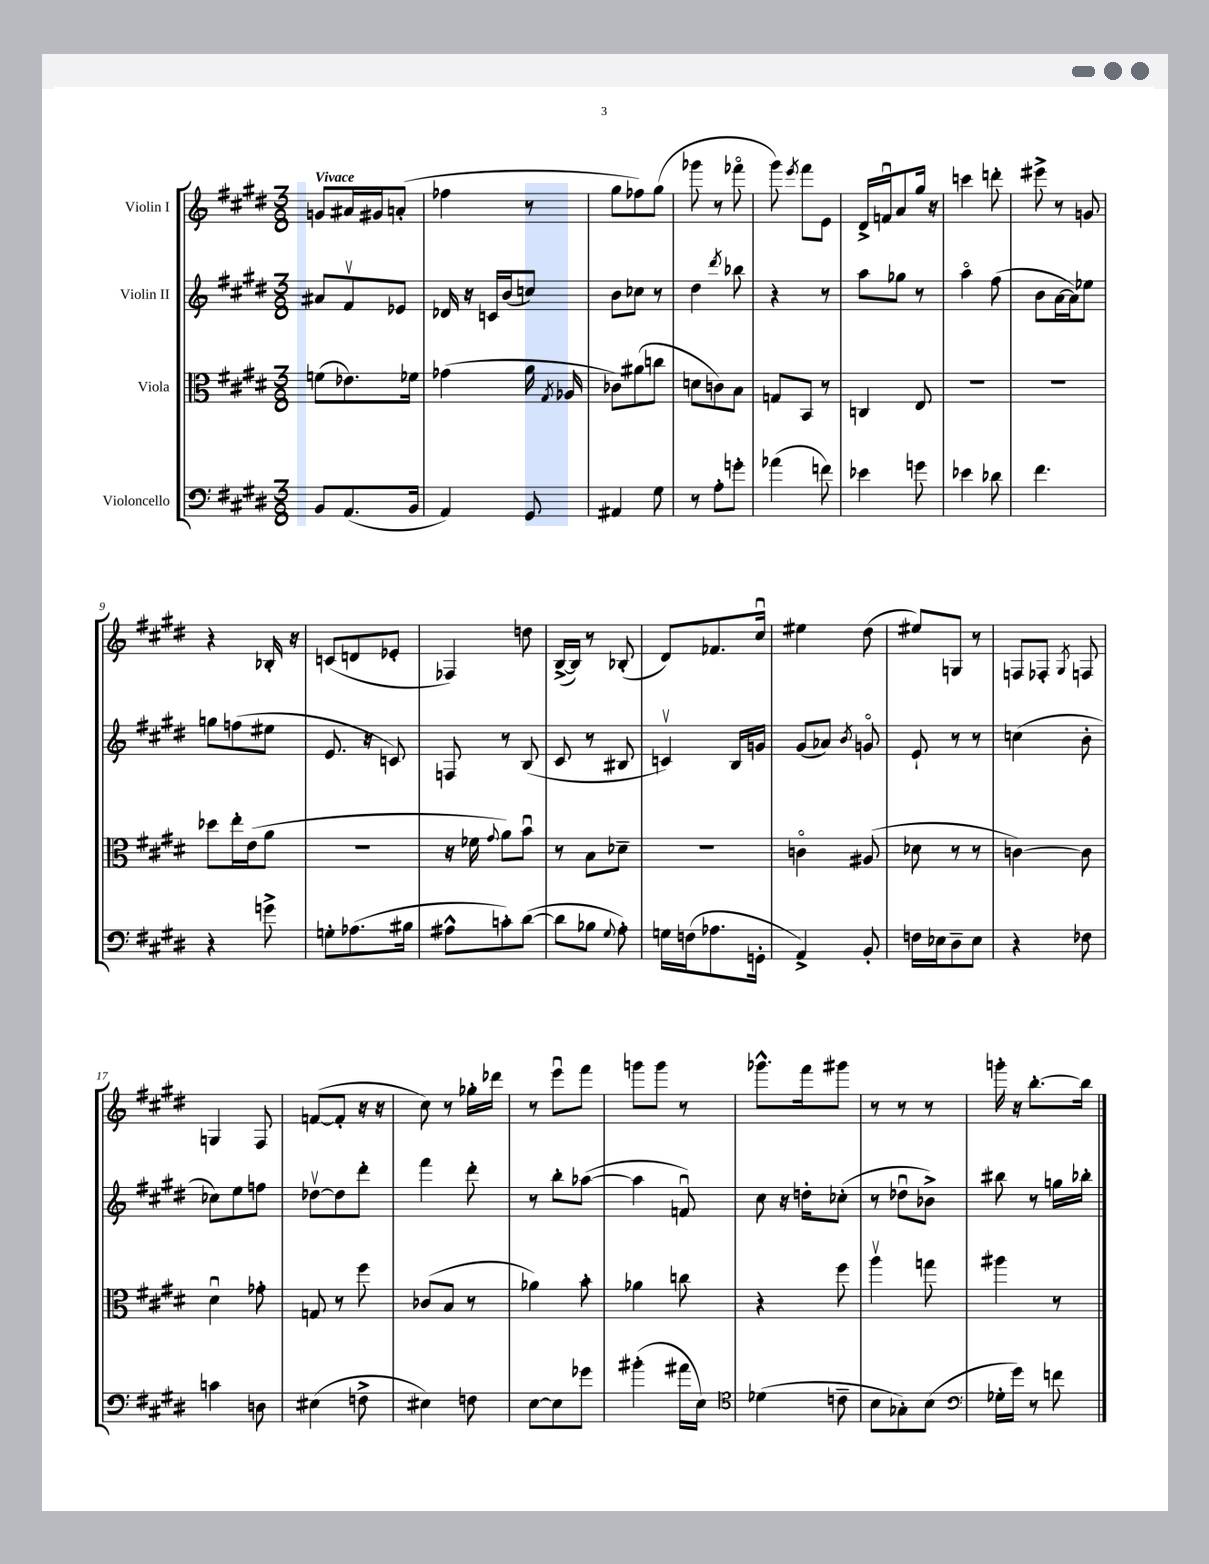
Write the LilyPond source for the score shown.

<<
\new StaffGroup <<
\new Staff = "s0" \with { instrumentName = "Violin I" } {
    \clef treble \key e \major \numericTimeSignature \time 3/8 \tempo "Vivace"
    \autoBeamOff g'8[ ais'16 gis'16 a'8]-.( |
    fes''4 r8 |
    gis''8[ fes''8) gis''8]( |
    ges'''8 r8 fes'''8\flageolet |
    gis'''8) \acciaccatura { e'''8 } fis'''8[ e'8] |
    dis'16[-> f'16\downbow a'8 gis''16] r16 |
    c'''4 d'''8-. |
    eis'''8-> r8 g'8 |
    r4 bes16-. r16 |
    c'8[( d'8 ees'8]-. |
    fes4) d''8 |
    b16[~->( b16]) r8 bes8-.( |
    dis'8[) fes'8. cis''16]\downbow |
    eis''4 dis''8( |
    eis''8[) g8] r8 |
    f8[ fes8]-. \acciaccatura { gis8 } f8 |
    g4 fis8 |
    f'8[~( f'8]-. r16 r16 |
    cis''8) r8 ges''16[-. des'''16] |
    r8 e'''8[\downbow fis'''8] |
    g'''8[ g'''8] r8 |
    ges'''8.[-^ fis'''16 gis'''8] |
    r8 r8 r8 |
    g'''16-. r16 b''8.[~-. b''16] \bar "|." |
}
\new Staff = "s1" \with { instrumentName = "Violin II" } {
    \clef treble \key e \major \numericTimeSignature \time 3/8
    \autoBeamOff ais'8[ fis'8\upbow ees'8] |
    des'16 r16 c'16[ b'16( c''8]) |
    b'8[ ces''8] r8 |
    dis''4 \acciaccatura { dis'''8 } bes''8 |
    r4 r8 |
    a''8[ ges''8] r8 |
    a''4\flageolet fis''8( |
    b'8[ a'16~ a'16) ees''8] |
    g''8[ f''8( eis''8] |
    e'8. r16 c'8) |
    f8 r8 b8( |
    cis'8 r8 bis8 |
    c'4\upbow) b16[ g'16] |
    gis'8[( aes'8]) \acciaccatura { b'8 } g'8\flageolet |
    e'8-! r8 r8 |
    c''4( b'8-. |
    ces''8[) e''8 f''8] |
    des''8[~\upbow des''8 dis'''8]-. |
    fis'''4 dis'''8-. |
    r8 b''8[-. aes''8]~( |
    aes''4 f'8\downbow) |
    cis''8 r16 d''16[-. ces''8]-.( |
    r8 des''8[\downbow bes'8]->) |
    bis''8 r8 g''16[ bes''16]-. \bar "|." |
}
\new Staff = "s2" \with { instrumentName = "Viola" } {
    \clef alto \key e \major \numericTimeSignature \time 3/8
    \autoBeamOff f'8[( ees'8.) fes'16] |
    ges'4( a'16 \acciaccatura { gis8 } aes16 |
    ces'8[) ais'8( c''8] |
    d'8[ c'8) b8] |
    g8[ b,8] r8 |
    c4 e8 |
    R4. |
    R4. |
    des''8[ e''16-. e'16( a'8] |
    R4. |
    r16 fes'16 \appoggiatura { gis'8 } a'8[) b'8]\downbow |
    r8 b8[ des'8]-- |
    R4. |
    c'4\flageolet ais8( |
    des'8 r8 r8 |
    c'4~) c'8 |
    dis'4\downbow ges'8-. |
    g8 r8 fis''8 |
    ces'8[( b8] r8 |
    aes'4) b'8-. |
    aes'4 c''8 |
    r4 fis''8 |
    a''4\upbow g''8 |
    ais''4 r8 \bar "|." |
}
\new Staff = "s3" \with { instrumentName = "Violoncello" } {
    \clef bass \key e \major \numericTimeSignature \time 3/8
    \autoBeamOff b,8[ a,8.( b,16] |
    a,4) gis,8 |
    ais,4 gis8 |
    r8 a8[-. g'8]-. |
    aes'4( f'8) |
    ees'4 g'8 |
    ees'4 des'8 |
    fis'4. |
    r4 g'8-> |
    g8[-. aes8.( bis16] |
    ais8[-^ c'8-.) dis'8]~( |
    dis'8[ bes8] \appoggiatura { gis8 } a8-.) |
    g16[ f16( aes8. g,16]-. |
    a,4->) b,8-. |
    f16[ ees16 dis8-- ees8] |
    r4 fes8 |
    c'4 d8 |
    eis4( f8-> |
    eis4) f8 |
    e8[~ e8 ges'8] |
    bis'4-.( ais'16[ e16]) |
    \clef tenor des'4( c'8-- |
    b8[ ges8-.) b8]( |
    \clef bass ges16[-. gis'16]) r8 f'8 \bar "|." |
}
>>
>>
